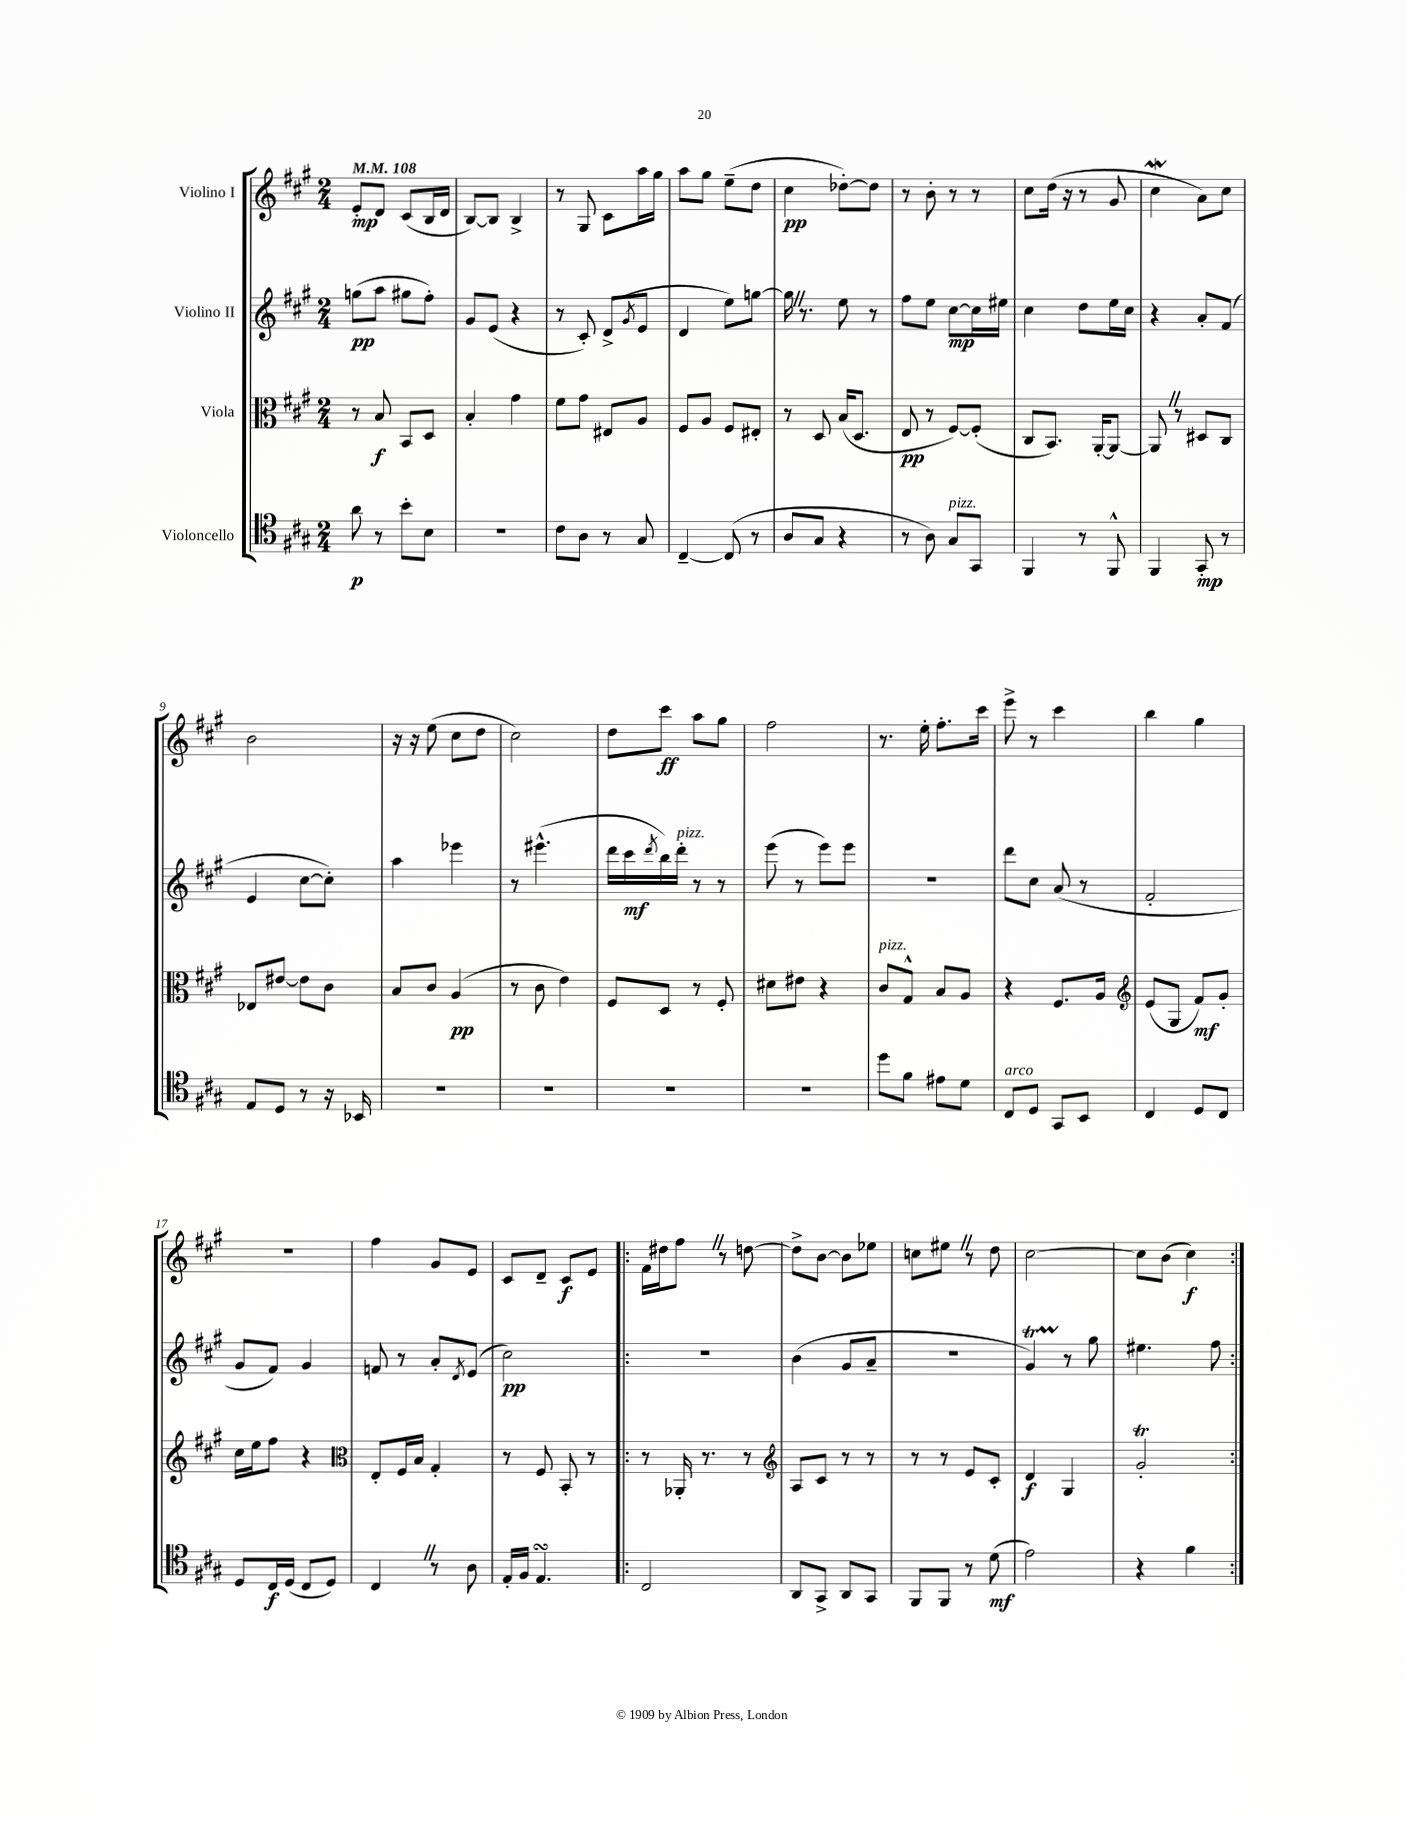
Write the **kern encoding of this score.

**kern	**kern	**kern	**kern
*staff4	*staff3	*staff2	*staff1
*clefC4	*clefC3	*clefG2	*clefG2
*k[f#c#g#]	*k[f#c#g#]	*k[f#c#g#]	*k[f#c#g#]
*M2/4	*M2/4	*M2/4	*M2/4
*MM108	*MM108	*MM108	*MM108
8a\	8r	(8gg\L	8e'/L
8r	8B/	8aa\J	8d/J
8b'\L	8BB/L	8gg#\L	(8c#/L
8B\J	8D/J	8ff#'\J)	16B/L
.	.	.	16d/JJ
=	=	=	=
2r	4B'/	8g#/L	[8B/L)
.	.	(8e/J	8B/]J
.	4g#\	4r	4B^/
=	=	=	=
8c#\L	8f#\L	8r	8r
8A\J	8g#\J	8c#'/)	8G#/
8r	8E#/L	(8d^/L	8c#\L
.	.	8qg#/	.
8G#/	8A/J	8e/J	16aa\L
.	.	.	16gg#\JJ
=	=	=	=
[4C#~/	8F#/L	4d/	8aa\L
.	8A/J	.	8gg#\J
(8C#/]	8F#/L	8ee\L)	(8ee~\L
8r	8E#'/J	[8gg\J	8dd\J
=	=	=	=
8A/L	8r	16gg\]	4cc#\
.	.	8.r	.
8G#/J	8D/	.	.
4r	(16B/LK	8ee\	[8dd-'\L)
.	8.D/J	.	.
.	.	8r	8dd-\]J
=	=	=	=
8r	8E/	8ff#\L	8r
8A\)	8r	8ee\J	8b'\
8G#/L	[8F#/L)	[8cc#\L	8r
8GG#/J	(8F#'/]J	16cc#\]L	8r
.	.	16ee#\JJ	.
=	=	=	=
4FF#/	8C#/L	4cc#\	8cc#\L
.	8.BB/J)	.	(16dd\Jk
.	.	.	16r
8r	.	8dd\L	8r
.	[16AA'/LK	.	.
8FF#^^/	8AA/_J	16ee\L	8g#/
.	.	16cc#\JJ	.
=	=	=	=
4FF#/	8AA/]	4r	4cc#\
.	8r	.	.
8GG#'/	8D#/L	8a'/L	8a\L)
8r	8C#/J	(8f#/J	8cc#\J
=	=	=	=
8E/L	8E-/L	4e/	2b\
8D/J	[8e#/J	.	.
8r	8e#\]L	[8cc#\L	.
16r	8c#\J	8cc#'\]J)	.
16BB-/	.	.	.
=	=	=	=
2r	8B/L	4aa\	16r
.	.	.	16r
.	8c#/J	.	(8ee\
.	(4A/	4eee-\	8cc#\L
.	.	.	8dd\J
=	=	=	=
2r	8r	8r	2cc#\)
.	8c#\	(4.eee#^^\	.
.	4e\)	.	.
=	=	=	=
2r	8F#/L	16ddd\LL	8dd\L
.	.	16ccc#\	.
.	.	8qddd/	.
.	8D/J	16bb\)	8ccc#\J
.	.	16ddd'\JJ	.
.	8r	8r	8aa\L
.	8F#'/	8r	8gg#\J
=	=	=	=
2r	8d#\L	(8eee\	2ff#\
.	8e#\J	8r	.
.	4r	8eee\L)	.
.	.	8eee\J	.
=	=	=	=
8dd\L	8c#/L	2r	8.r
8f#\J	8G#^^/J	.	.
.	.	.	16ee'\
8e#\L	8B/L	.	8.ff#'\L
8d\J	8A/J	.	.
.	.	.	16ccc#\Jk
=	=	=	=
8C#/L	4r	8ddd\L	8eee^\
8D/J	.	8cc#\J	8r
8GG#/L	8.F#/L	(8a/	4ccc#\
8BB/J	.	8r	.
.	16A/Jk	.	.
=	=	=	=
*	*clefG2	*	*
4C#/	(8e/L	2f#'/	4bb\
.	8G#/J	.	.
8D/L	8f#/L)	.	4gg#\
8C#/J	8g#'/J	.	.
=	=	=	=
8D/L	16cc#\LL	8g#/L	2r
.	16ee\J	.	.
16C#/L	8ff#\J	8f#/J)	.
(16D/JJ	.	.	.
8C#/L	4r	4g#/	.
8D/J)	.	.	.
=	=	=	=
*	*clefC3	*	*
4C#/	8E'/L	8f/	4ff#\
.	16F#/L	8r	.
.	16B/JJ	.	.
8r	4G#'/	8a'/L	8g#/L
.	.	8qd/	.
8A\	.	(8e/J	8e/J
=	=	=	=
16E'/LL	8r	2cc#\)	8c#/L
16F#/JJ	.	.	.
4.E/	8F#/	.	8d~/J
.	8BB'/	.	8c#/L
.	8r	.	8e/J
=!|:	=!|:	=!|:	=!|:
2C#/	8r	2r	16f#\LL
.	.	.	16dd#\J
.	16AA-'/	.	8ff#\J
.	8.r	.	.
.	.	.	8r
.	8r	.	[8dd\
=	=	=	=
*	*clefG2	*	*
8AA/L	8A/L	(4b\	8dd^\]L
8GG#^/J	8c#/J	.	[8b\J
8AA/L	8r	8g#/L	8b\]L
8GG#/J	8r	8a~/J	8ee-\J
=	=	=	=
8FF#/L	8r	2r	8cc\L
8FF#/J	8r	.	8ee#\J
8r	8e/L	.	8r
(8d\	8c#'/J	.	8dd\
=	=	=	=
2e\)	4d/	4g#/)	[2cc#\
.	4G#/	8r	.
.	.	8gg#\	.
=	=	=	=
4r	2g#'/	4.ee#\	8cc#\]L
.	.	.	(8b\J
4f#\	.	.	4cc#\)
.	.	8ff#\	.
==:|!	==:|!	==:|!	==:|!
*-	*-	*-	*-
